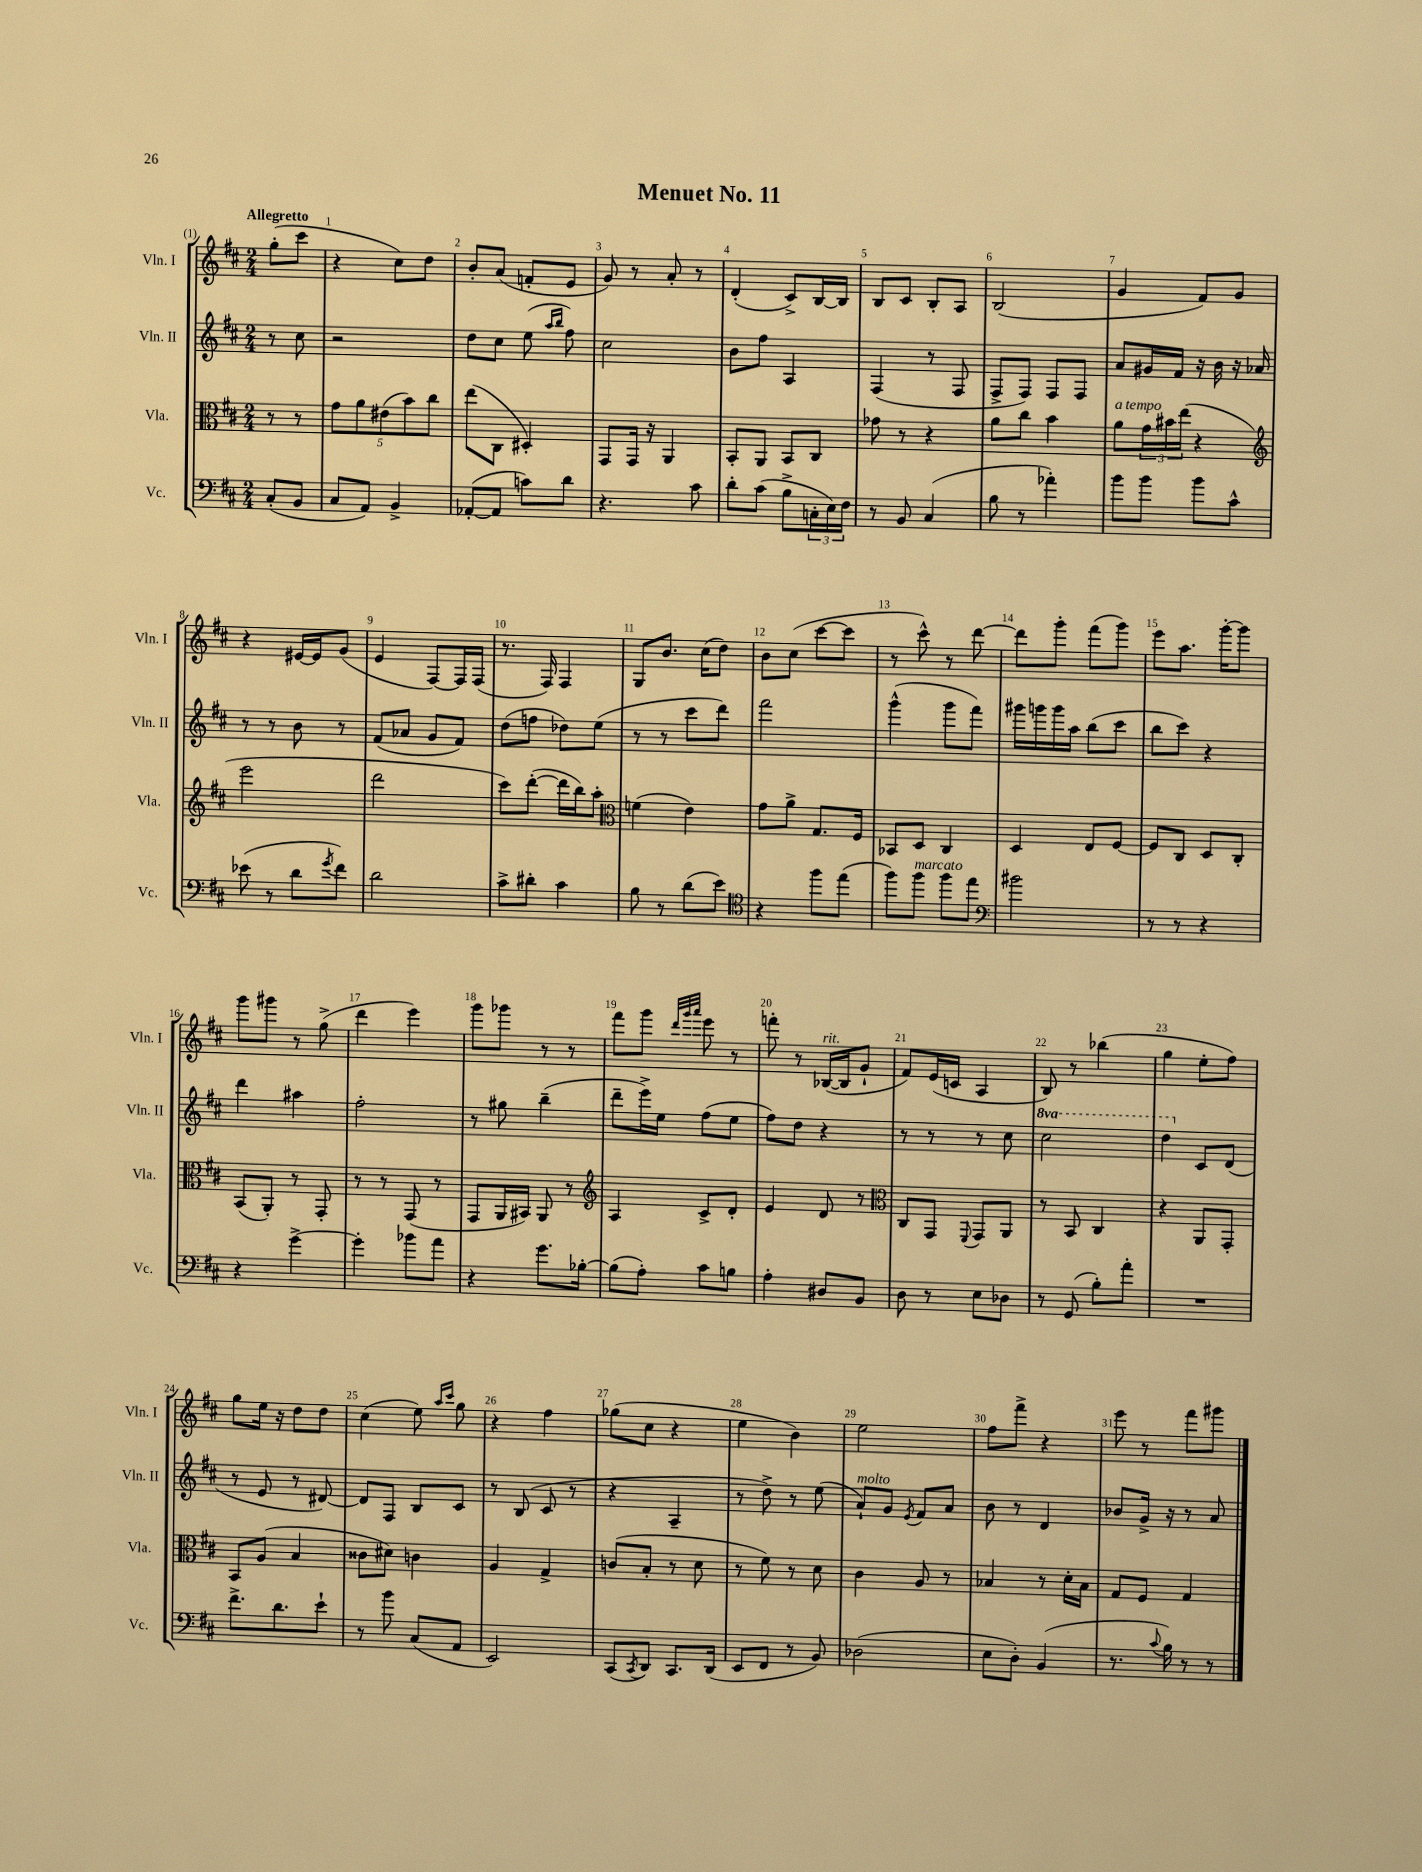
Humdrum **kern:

**kern	**kern	**kern	**kern
*staff4	*staff3	*staff2	*staff1
*clefF4	*clefC3	*clefG2	*clefG2
*k[f#c#]	*k[f#c#]	*k[f#c#]	*k[f#c#]
*M2/4	*M2/4	*M2/4	*M2/4
(8C#'	8r	8r	(8gg'
8BB	8r	8cc#	8ccc#
=	=	=	=
8C#	10g	2r	4r
.	10a	.	.
8AA)	.	.	.
.	(10e#	.	.
4BB^	.	.	8cc#)
.	10b)	.	.
.	.	.	8dd
.	10cc#	.	.
=	=	=	=
([8AA-'	(8ee	8dd	8b'
8AA-]	8C#	8cc#	(8a
8c)	4D#')	(8ee	8f'
.	.	16qqaa	.
.	.	16qqbb	.
8d	.	8ff#)	8e
=	=	=	=
4.r	8GG	2cc#	8g)
.	16GG	.	8r
.	16r	.	.
.	4AA	.	8a'
8c#	.	.	8r
=	=	=	=
8d'	8BB'	8b	(4d'
(8c#	8AA	8ff#	.
8B^	8BB	4A	8c#^)
24C'	8C#	.	[16B
24E)	.	.	.
.	.	.	16B]
24F#	.	.	.
=	=	=	=
8r	8g-	(4F#	8B
8BB	8r	.	8c#
(4C#	4r	8r	8B'
.	.	8F#	8A
=	=	=	=
8B	8a	8F#^	(2B
8r	8cc#	8F#)	.
4a-')	4b	8F#	.
.	.	8F#	.
=	=	=	=
8b	8a	8a	4g
8b	24g	16g#	.
.	24b#	.	.
.	.	16f#	.
.	(24ee	.	.
8b	4r	16r	8f#)
.	.	16b	.
8c#^^	.	16r	8g
.	.	16a-	.
=	=	=	=
*	*clefG2	*	*
(8e-	2eee	8r	4r
8r	.	8r	.
8d	.	8b	[16e#
.	.	.	16e#]
8qg	.	.	.
8f#)	.	8r	(8g
=	=	=	=
2d	2ddd	(8f#	4e
.	.	8a-	.
.	.	8g	[8F#)
.	.	8f#)	16F#]
.	.	.	(16F#
=	=	=	=
8c#^	8ccc#)	(8dd	8.r
8d#'	([8ddd'	8ff	.
.	.	.	16F#)
4c#	16ddd]	8dd-)	4F#
.	16bb)	.	.
.	8aa'	(8ee	.
=	=	=	=
*	*clefC3	*	*
8B	(4f	8r	8G
8r	.	8r	8.b
(8d	4e)	8ccc#	.
.	.	.	(16cc#
8e)	.	8ddd)	8dd)
=	=	=	=
*clefC4	*	*	*
4r	8g	2fff#	8b
.	8a^	.	(8cc#
8ff#	8.G	.	[8ccc#
(8ee	.	.	8ccc#]
.	16F#	.	.
=	=	=	=
8ff#)	8BB-	(4ggg^^	8r
8ff#	8D	.	8ccc#^^)
8ff#	4C#	8ggg	8r
8ee	.	8fff#)	[8ddd
=	=	=	=
*clefF4	*	*	*
2b#	4D	16ggg#	8ddd]
.	.	16ggg	.
.	.	16ggg	8ggg'
.	.	16aa	.
.	8E	(8bb	(8fff#
.	[8F#	8ccc#	8ggg)
=	=	=	=
8r	8F#]	8bb	8eee
8r	8C#	8ccc#)	8.aa
4r	8D	4r	.
.	.	.	[16ggg'
.	8C#'	.	8ggg]
=	=	=	=
4r	(8BB	4ddd	8ggg
.	8AA')	.	8ggg#
[4g^	8r	4aa#	8r
.	8GG'	.	(8gg^
=	=	=	=
4g']	8r	2ff#'	4ddd
.	8r	.	.
8b-	(8GG	.	4eee)
8a	8r	.	.
=	=	=	=
4r	8GG	8r	8ggg
.	16AA	8gg#	8ggg-
.	16BB#)	.	.
8.g	8AA	(4bb~	8r
.	8r	.	8r
[16B-'	.	.	.
=	=	=	=
*	*clefG2	*	*
(8B-]	4A	8ddd~	8fff#
8A')	.	16eee^)	8ggg
.	.	16ee	.
.	.	.	32qqddd
.	.	.	32qqggg
.	.	.	32qqaaa
8c#	8c#^	(8ff#	8eee
8B	8d'	8ee	8r
=	=	=	=
4A'	4e	8ff#)	8fff'
.	.	8dd	8r
8D#	8d	4r	([16B-
.	.	.	16B-]
8BB	8r	.	8g`
=	=	=	=
*	*clefC3	*	*
8D	8C#	8r	8f#)
8r	8GG	8r	(16e
.	.	.	16c
.	8qqFF#	.	.
8E	8GG	8r	4A
8D-	8AA	8cc#	.
=	=	=	=
8r	8r	2ccc#	8B)
(8GG	8BB	.	8r
8B')	4C#	.	(4bb-
8a'	.	.	.
=	=	=	=
2r	4r	4ddd	4gg
.	8AA	8c#	8ee'
.	8GG'	(8d	8ff#)
=	=	=	=
8.f#^	8BB	8r	8gg
.	(8A	8e	16ee
8.d	.	.	16r
.	4B	8r	8dd
8e`	.	[8d#)	8dd
=	=	=	=
8r	8c##	8d#]	(4cc#
8b	8d#)	8F#	.
(8C#	4c	8B	8ee)
.	.	.	16qqaa
.	.	.	16qqccc#
8AA	.	8c#	8gg
=	=	=	=
2EE)	4A	8r	4r
.	.	(8B	.
.	4G^	8c#	4ff#
.	.	8r	.
=	=	=	=
(8CC#	(8c	4r	(8gg-
8qCC#	.	.	.
8DD)	8B'	.	8cc#
8.CC#	8r	4A~	4r
.	8d	.	.
(16DD	.	.	.
=	=	=	=
8EE	8r	8r	4ee
8FF#	8f#)	8dd^)	.
8r	8r	8r	4b)
8BB)	8d	(8ee	.
=	=	=	=
(2D-	4c#	8a`)	2ee
.	.	8g	.
.	.	8qe	.
.	8A	8f#	.
.	8r	8a	.
=	=	=	=
8E	4B-	8b	8ff#
8D')	.	8r	8fff#^
(4BB	8r	4d	4r
.	16d'	.	.
.	16B-	.	.
=	=	=	=
8.r	8G	8b-	8eee
.	8F#	16g^	8r
8qqc#	.	.	.
16B)	.	16r	.
8r	4G	8r	8fff#
8r	.	8a	8ggg#
==	==	==	==
*-	*-	*-	*-
